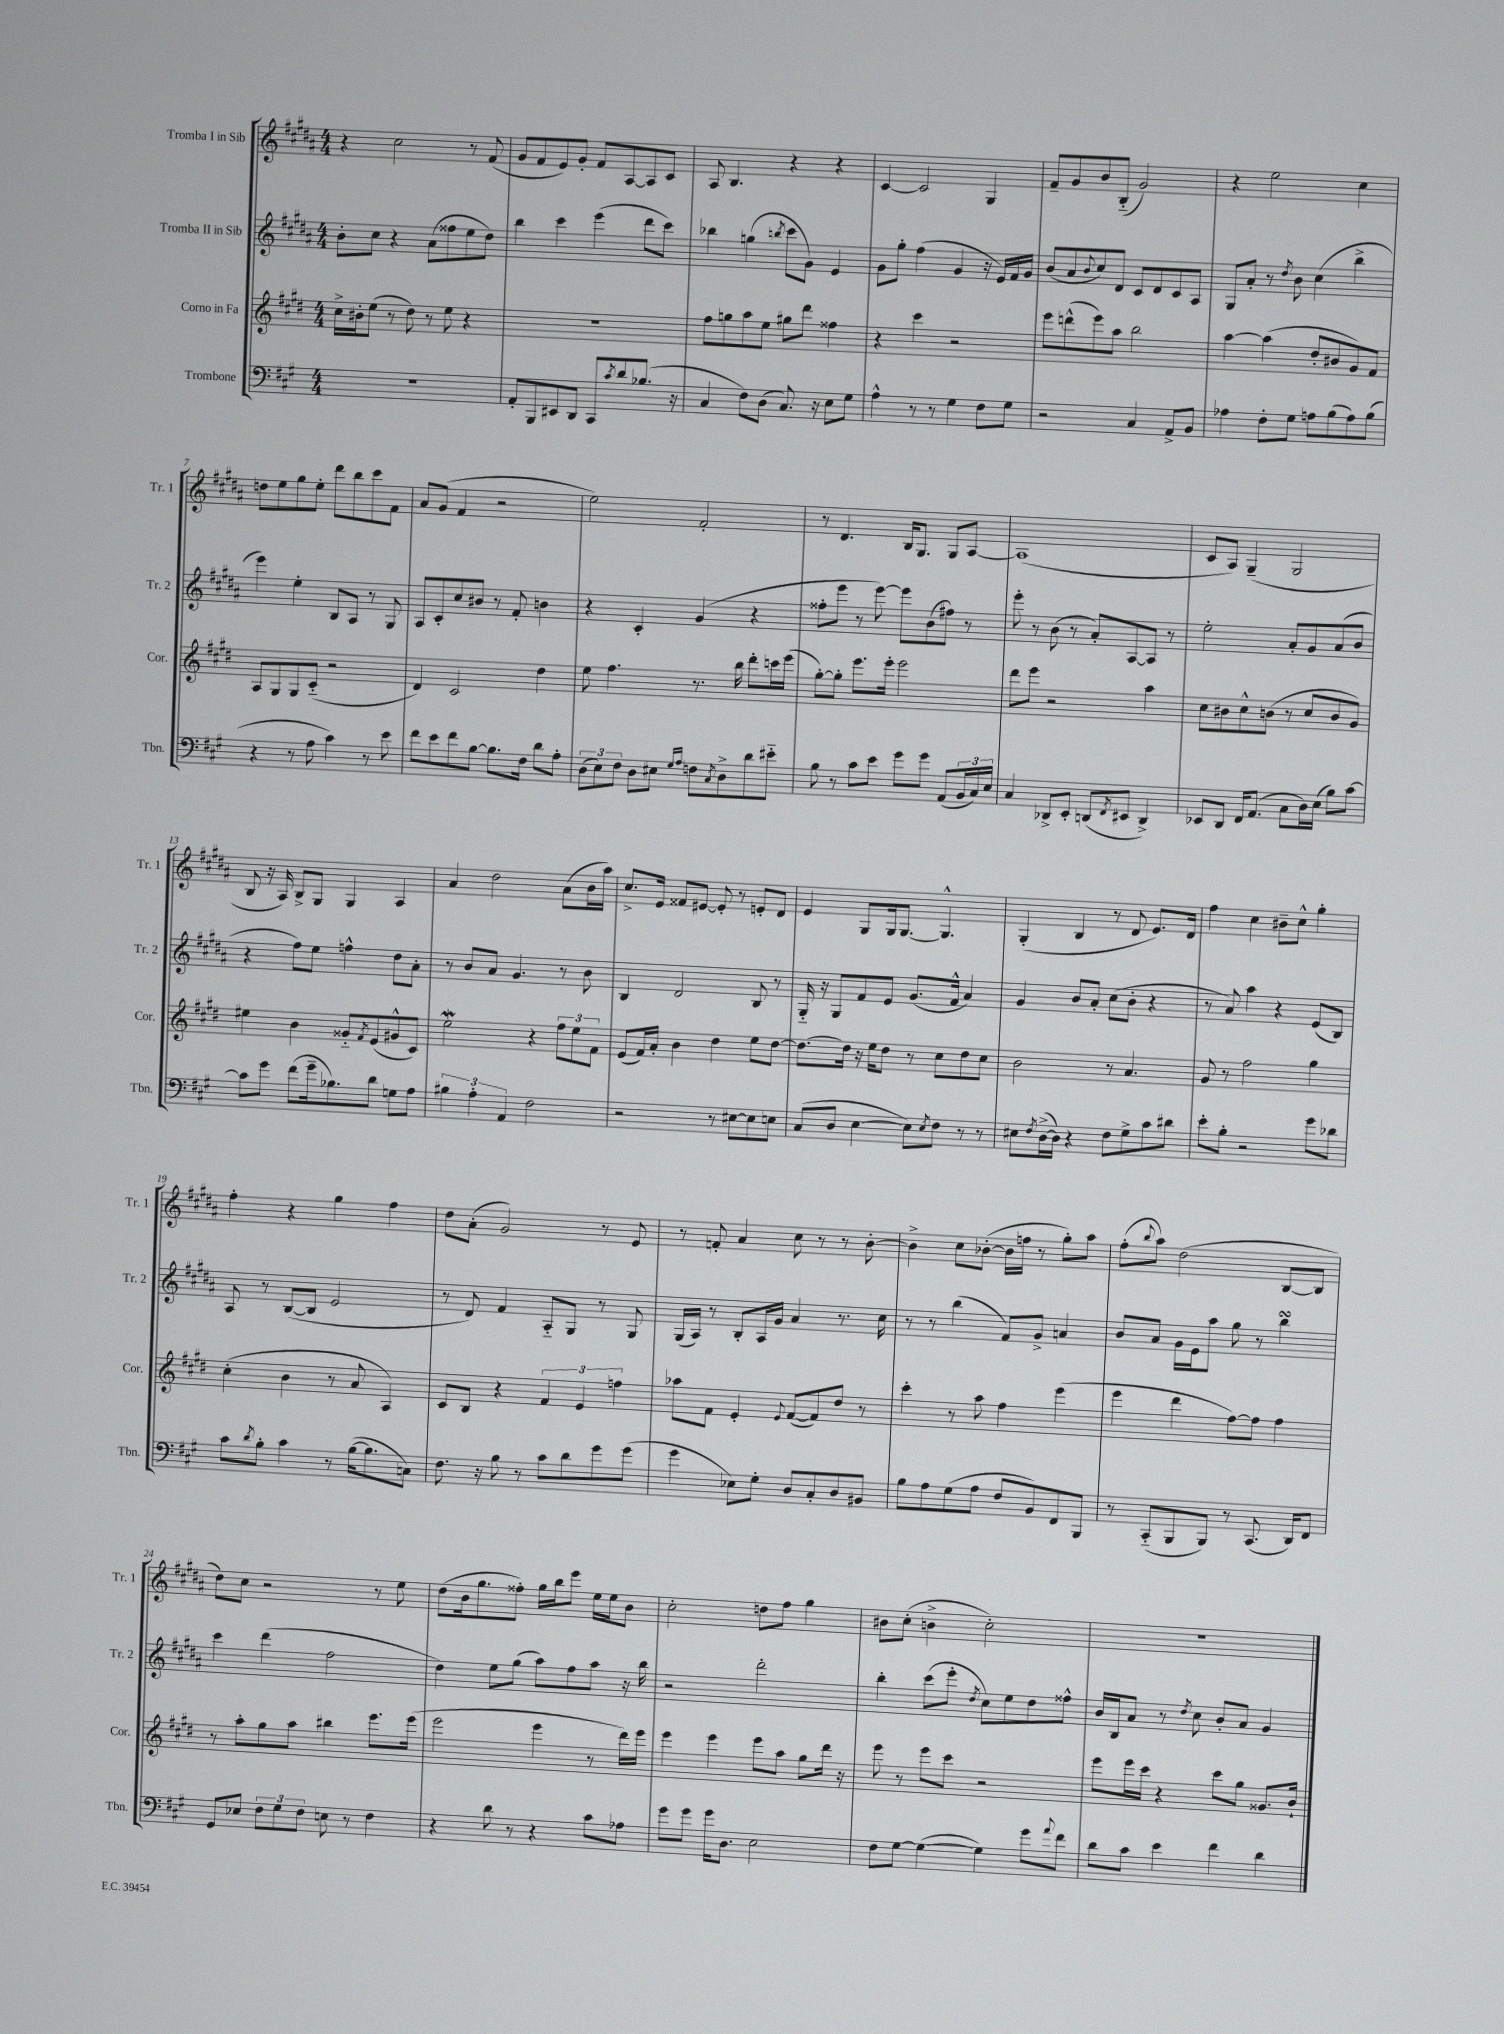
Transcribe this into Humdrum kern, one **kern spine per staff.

**kern	**kern	**kern	**kern
*staff4	*staff3	*staff2	*staff1
*clefF4	*clefG2	*clefG2	*clefG2
*k[f#c#g#]	*k[f#c#g#d#]	*k[f#c#g#d#a#]	*k[f#c#g#d#a#]
*M4/4	*M4/4	*M4/4	*M4/4
1r	16cc#^	8b'	4r
.	16b#'	.	.
.	(8ee	8cc#	.
.	8r	4r	2cc#
.	8dd#)	.	.
.	8r	(8a#	.
.	8ee	8ff##	.
.	4r	8ee	8r
.	.	8dd#)	(8f#
=	=	=	=
8AA'	1r	4bb	8g#
8BBB	.	.	8f#
8EE#	.	4ccc#	8e)
8DD	.	.	8g#'
8CC#	.	(4eee	8f#
8qc#	.	.	.
8d	.	.	[8A#
(8.B-	.	8ddd#	8A#]
.	.	8ccc#)	8c#
16r	.	.	.
=	=	=	=
4C#	8ff#	4bb-	8A#
.	8gg	.	4.B
8F#)	8aa	(4gg	.
(8D	8ee	.	.
.	.	8qbb	.
8.C#)	8gg#	8ccc#	4r
.	8ddd#	8g#)	.
16r	.	.	.
8E	4ff##	4e	4r
8G#	.	.	.
=	=	=	=
4A^^	4r	8g#	[4c#
.	.	8gg#'	.
8r	4ccc#	(4ff#	2c#]
8r	.	.	.
4G#	2r	4g#	.
8F#	.	16r	4G#
.	.	16e)	.
8G#	.	16f#	.
.	.	16g#	.
=	=	=	=
2r	8eee	(8b	8f#~
.	(8ddd^^	8a#	8g#
.	.	8qqb	.
.	8eee)	8cc#)	8b
.	8aa	8d#	(8B'~
4C#	2bb	8c#	2g#)
.	.	8d#	.
8AA^	.	8c#	.
8BB	.	8A#	.
=	=	=	=
4A-	[4aa	8G#	4r
.	.	8a#'	.
8F#'	(4aa]	8r	2ee
.	.	8qdd#	.
8G#	.	8b	.
8A	8dd#'	(4cc#	.
(8B	8b#	.	.
8A)	8g#)	4bb^	4cc#
(8B	8f#	.	.
=	=	=	=
4r	8A	4eee)	8dd
.	8G#	.	8ee
8r	8G#	4ee'	8gg#
8A	(8c#'~	.	8ee'
4c#)	2r	8B	8ddd#
.	.	8A#	8bb
8r	.	8r	8ccc#
8e	.	8G#	8f#
=	=	=	=
8f#	4d#)	8A#	8a#
8e	.	8c#'	(8g#
8f#	2c#	8cc#	4f#
[8B	.	8b#	.
8.B]	.	8r	2r
.	.	8f#'	.
16F#	.	.	.
8d	4dd#	4b	.
8A'	.	.	.
=	=	=	=
(12D	8ee	4r	2ee)
12E)	.	.	.
.	4.ff#	.	.
12F#	.	.	.
8D	.	4c#'	.
8E#	.	.	.
16qqG#	.	.	.
16qqA	.	.	.
8F	8.r	(4g#	2f#'
8qC#	.	.	.
8D^	.	.	.
.	16bb	.	.
8d	8ddd#'	4r	.
8e#'~	16ccc	.	.
.	(16eee	.	.
=	=	=	=
8B	[8gg#')	8ff##'	8r
8r	8gg#']	8eee	4.d#
8c#	8.eee	8r	.
8e	.	[8eee)	.
.	16eee'	.	.
8g#	2eee	8eee]	16B
.	.	.	8.G#
8g#	.	(8b	.
(8AA	.	8ff#)	8G#
24BB	.	8r	[8A#
24C#)	.	.	.
24E	.	.	.
=	=	=	=
4C#	8ddd#	8eee'	(1A#]
.	8eee	8r	.
8DD-^	2r	(8b	.
8EE'	.	8r	.
(8DD	.	8a#')	.
8qFF#	.	.	.
8EE#	.	[8A#	.
4DD^)	4aa	8A#]	.
.	.	8r	.
=	=	=	=
8EE-	8cc#	2ee'	8c#
8DD	8b#	.	8A#)
16FF#	8cc#^^	.	(4G#~
(8.AA	.	.	.
.	(8b	.	.
8C#	8r	8a#'	2G#
16D)	8cc#	8g#	.
(16E	.	.	.
8B)	8b	(8a#	.
[8c#	8g#)	8b	.
=	=	=	=
8c#]	4ee#	4r	8B
8g#	.	.	16r
.	.	.	16A#)
(8f#	4b	8ff#)	8B^
16g#~	.	8ee	8G#
8.B-)	.	.	.
.	8g##'~	4ff^^	4G#
.	8qf#	.	.
8d	(8e	.	.
8G	8g#^^	8dd#	4A#
8A	8c#)	8a#'	.
=	=	=	=
6B#	2ee	8r	4a#
.	.	8b	.
6A'	.	.	.
.	.	8a#	2dd#
6AA	.	.	.
.	.	4.g#	.
2F#	4r	.	.
.	12ff#	8r	(8a#
.	12ee	.	.
.	.	8b	16b
.	12f#	.	.
.	.	.	16aa#)
=	=	=	=
2r	(8e	4B	8.cc#^
.	16f#)	.	.
.	16a'	.	16e
.	4b	2d#	8f##
.	.	.	[8e#
8r	4dd#	.	8e#']
[8E#	.	.	8r
8E#]	8ee	8B	8e'
8E	[8dd#	8r	8d#
=	=	=	=
(8C#	8.dd#_	16G#'~	4e
.	.	16r	.
8D	.	8G#	.
.	16dd#]	.	.
[4E	16r	8f#	8G#
.	16ee	.	.
.	8dd#	8e	16G#
.	.	.	[8.G#
8E])	8r	(8.g#	.
8qE	.	.	.
8F#	8cc#	.	4.G#^^]
.	.	16f#^^	.
8r	8dd#	4a#)	.
8r	8cc#	.	.
=	=	=	=
8E#	2b	4g#	(4G#'
8qF#	.	.	.
([16D^	.	.	.
16D])	.	.	.
4r	.	8b	4B
.	.	8a#'	.
8F#	8r	(8cc#	8r
8G#^	4.a	8b'	8d#
8c#	.	4r	8.e)
8d#	.	.	.
.	.	.	16d#
=	=	=	=
8e'	8g#	8r	4ff#
8B'	8r	8a#)	.
2r	2ff#	4aa#	4cc#
.	.	4r	8b#~
.	.	.	8cc#^^
8g#	4gg#	(8e	4gg#'
8d-	.	8B)	.
=	=	=	=
8c#	(4cc#'	8A#	4ff#'
8qd	.	.	.
8B'	.	8r	.
4c#	4b	([8B	4r
.	.	8B]	.
8r	8r	2e	4gg#
([16B	8a	.	.
8.B]	.	.	.
.	4A)	.	4ff#
8C)	.	.	.
=	=	=	=
8.F#	8c#	8r	8dd#
.	8B	8d#)	(8a#'
16r	.	.	.
8B	4r	4f#	2g#)
8r	.	.	.
8c#	6f#	8A#'~	.
8d	.	8G#	.
.	6e	.	.
8g#	.	8r	8r
.	6ff	.	.
(8g#	.	8G#	8e
=	=	=	=
4g#	8aa-	(16G#	8r
.	.	16A#)	.
.	8f#	8r	8f'
8E-)	4e'	8B'	4a#
8G#'	.	16A#	.
.	.	16g#	.
.	8qqe	.	.
8D	([8f#	4a#	8cc#
8C#'	8f#])	.	8r
8D	8dd#	8.r	8r
8BB#	8r	.	[8b'
.	.	16cc#	.
=	=	=	=
8B	4ccc#'	8r	4b^]
8A	.	8r	.
(8G#	8r	(4bb	8cc#
8A	8aa	.	([8b-'
8F#	4ff#	8f#)	16b-]
.	.	.	16ff
8BB)	.	8g#^	8r
8FF#	(4eee	4a	8gg#')
8BBB	.	.	8aa#
=	=	=	=
8r	4eee	8b	(8ff#'
.	.	.	8qqbb
(8CC#'~	.	8a#	8aa#)
8BBB	4ddd#	16g#	(2dd#
.	.	16e	.
8BBB)	.	8aa#	.
8r	[8ff#)	8gg#	.
(8.CC#	8ff#]	8r	.
.	4ff#	4bb	[8B
16DD)	.	.	.
8FF#	.	.	8B]
=	=	=	=
8GG#	8r	4ccc#	8dd#)
8E-	8aa'	.	8cc#
12F#	8gg#	(4ddd#	2r
12G#	.	.	.
.	8aa	.	.
12F#	.	.	.
8E	4bb#	2ff#	.
8r	.	.	.
4F#	8.eee	.	8r
.	.	.	8ee
.	(16eee	.	.
=	=	=	=
4r	2eee	4dd#)	(8dd#
.	.	.	16b
.	.	.	8.gg#
8d	.	8ee	.
8r	.	(8gg#	8ff##')
4r	4eee	8aa#)	16gg#
.	.	.	16bb
.	.	8ff#	8eee
8c#	8r	8aa#	16ee
.	.	.	16ee
8A-	16ddd#)	16r	8b
.	16eee	16bb	.
=	=	=	=
8g#	4eee	2r	2cc#'
8g#	.	.	.
16g#	4eee	.	.
8.D	.	.	.
2E	8eee	2ddd#'	8dd
.	8aa	.	8ff#
.	8gg#	.	4gg#
.	16ddd#	.	.
.	16r	.	.
=	=	=	=
8F#	8eee	4bb'	8b#
[8G#	8r	.	(8cc#'
(4G#_	8eee	(8ccc#	4b^
.	8ccc#	8eee'	.
.	.	8qdd#	.
4G#])	2r	8cc#)	2cc#')
.	.	8ee	.
8g#	.	8dd#	.
8qqa	.	.	.
8f#	.	8ff##^^	.
=	=	=	=
8d	8eee	16b	1r
.	.	16B	.
8c#	16eee	8a#	.
.	16ccc#	.	.
4e	4r	8r	.
.	.	8qdd#	.
.	.	8cc#	.
4f#	8ccc#	8b'	.
.	8gg#	8a#	.
4d	8.g##	4g#	.
.	16b`	.	.
==	==	==	==
*-	*-	*-	*-
